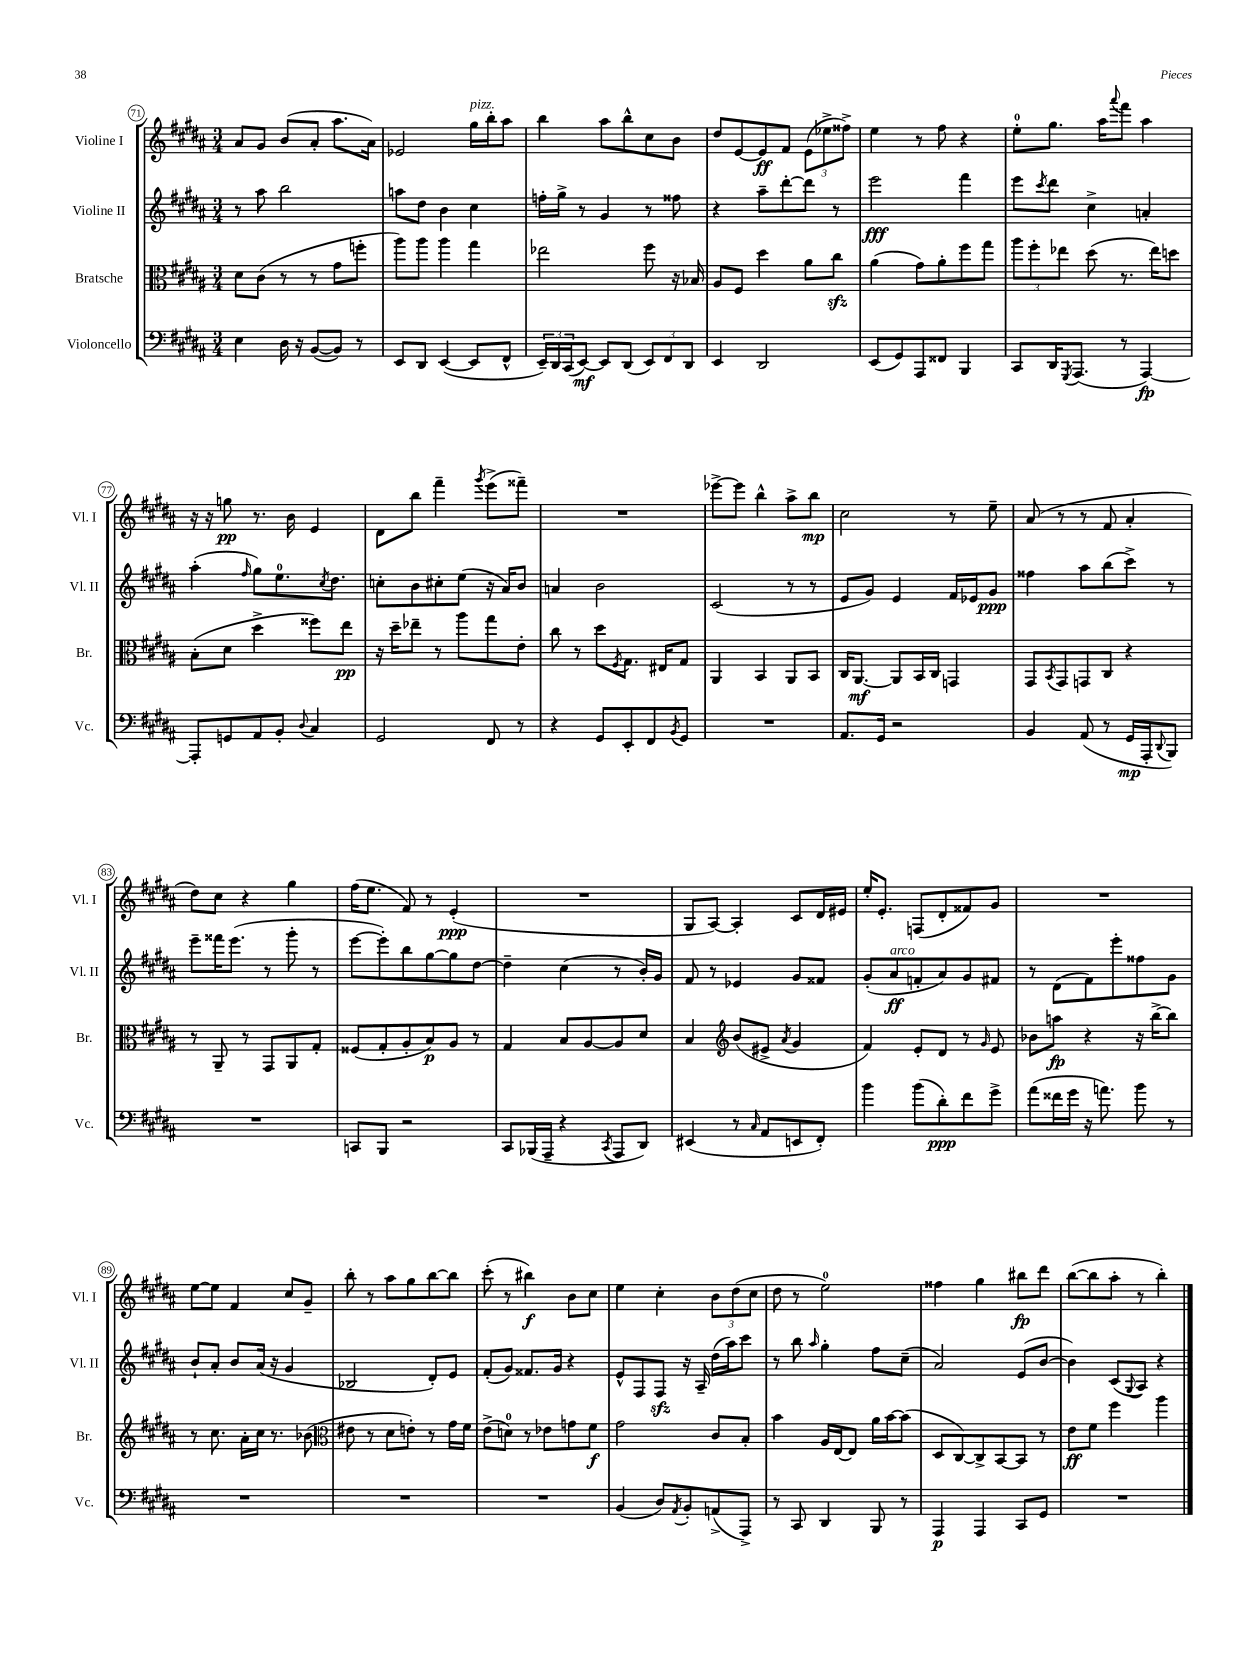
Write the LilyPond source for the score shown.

<<
\new StaffGroup <<
\new Staff = "s0" \with { instrumentName = "Violine I" shortInstrumentName = "Vl. I" } {
    \clef treble \key b \major \numericTimeSignature \time 3/4
    ais'8 gis'8 b'8( ais'8-. ais''8. ais'16) |
    ees'2 gis''16^\markup { \italic "pizz." } b''16-. ais''8 |
    b''4 ais''8 b''8-^ cis''8 b'8 |
    dis''8 e'8~ e'8\ff fis'8 \tuplet 3/2 { e'8( ees''8-> fisis''8->) } |
    e''4 r8 fis''8 r4 |
    e''8-0-. gis''8. ais''16 \appoggiatura { ais'''8 } fis'''8 ais''4 |
    r16 r16 g''8\pp r8. b'16 e'4 |
    dis'8 b''8 fis'''4-- \acciaccatura { gis'''8 } e'''8->( fisis'''8--) |
    R2. |
    ees'''8~-> ees'''8 b''4-^ ais''8-> b''8\mp |
    cis''2 r8 e''8-- |
    ais'8( r8 r8 fis'8 ais'4-. |
    dis''8) cis''8 r4 gis''4 |
    fis''16( e''8. fis'8) r8 e'4-.\ppp( |
    R2. |
    gis8 ais8~) ais4-. cis'8 dis'16 eis'16 |
    e''16-. e'8.-. f8( dis'8-. fisis'8) gis'8 |
    R2. |
    e''8~ e''8 fis'4 cis''8 gis'8-- |
    b''8-. r8 ais''8 gis''8 b''8~ b''8 |
    cis'''8-.( r8 bis''4\f) b'8 cis''8 |
    e''4 cis''4-. \tuplet 3/2 { b'8 dis''8( cis''8 } |
    dis''8 r8 e''2-0) |
    fisis''4 gis''4 bis''8\fp dis'''8 |
    b''8~( b''8 ais''8-. r8 b''4-.) \bar "|." |
}
\new Staff = "s1" \with { instrumentName = "Violine II" shortInstrumentName = "Vl. II" } {
    \clef treble \key b \major \numericTimeSignature \time 3/4
    r8 ais''8 b''2 |
    a''8 dis''8 b'4 cis''4 |
    f''16-. gis''16-> r8 gis'4 r8 fisis''8 |
    r4 ais''8-- dis'''8~-. dis'''8 r8 |
    e'''2\fff fis'''4 |
    e'''8 \acciaccatura { cis'''8 } dis'''8 cis''4-> a'4-. |
    ais''4-.( \grace { fis''16 } gis''8) e''8.-0 \acciaccatura { cis''8 } dis''8. |
    c''8-. b'8 cis''8-. e''8( r16 ais'16) b'8 |
    a'4 b'2 |
    cis'2( r8 r8 |
    e'8 gis'8) e'4 fis'16 ees'16 gis'8\ppp |
    fisis''4 ais''8 b''8( cis'''8->) r8 |
    e'''8-- fisis'''16 e'''8.( r8 gis'''8-. r8 |
    e'''8~ e'''8-.) b''8 gis''8~ gis''8 dis''8~ |
    dis''4-- cis''4( r8 b'16-.) gis'16 |
    fis'8 r8 ees'4 gis'8 fisis'8 |
    gis'8-.( ais'8\ff^\markup { \italic "arco" } f'8-. ais'8) gis'8 fis'8 |
    r8 dis'8( fis'8) e'''8-. fisis''8 gis'8 |
    b'8-! ais'8-. b'8 ais'16( r16 gis'4 |
    bes2 dis'8-.) e'8 |
    fis'8-.( gis'8) fisis'8. gis'16 r4 |
    e'8-^ fis8 fis8\sfz r16 ais16-- dis''16( ais''16) cis'''8 |
    r8 b''8 \grace { ais''16 } gis''4-. fis''8 cis''8--( |
    ais'2) e'8( b'8~ |
    b'4) cis'8( \appoggiatura { gis8 } ais8) r4 \bar "|." |
}
\new Staff = "s2" \with { instrumentName = "Bratsche" shortInstrumentName = "Br." } {
    \clef alto \key b \major \numericTimeSignature \time 3/4
    dis'8 cis'8( r8 r8 gis'8 f''8-. |
    ais''8) ais''8 ais''4 gis''4 |
    ees''2 fis''8 r16 bes16 |
    ais8 fis8 dis''4 ais'8 cis''8\sfz |
    ais'4( gis'8) ais'8-. fis''8 gis''8 |
    \tuplet 3/2 { ais''8 fis''8-. ees''8 } dis''8( r8. ees''16) d''8 |
    b8-.( dis'8 dis''4-> fisis''8) e''8\pp |
    r16 dis''16-- ees''8-- r8 ais''8 gis''8 e'8-. |
    cis''8 r8 dis''8 \acciaccatura { fis8 } gis8. eis16 gis8 |
    ais,4 b,4 ais,8 b,8 |
    cis16 ais,8.~\mf ais,8 b,16 cis16 g,4 |
    gis,8 \acciaccatura { b,8 } gis,8 g,8 cis8 r4 |
    r8 ais,8-- r8 gis,8 ais,8 gis8-. |
    fisis8( gis8-. ais8-. b8\p) ais8 r8 |
    gis4 b8 ais8~ ais8 dis'8 |
    b4 \clef treble b'8( eis'8-> \acciaccatura { ais'8 } gis'4 |
    fis'4) e'8-. dis'8 r8 \grace { gis'16 } e'8 |
    bes'8 a''8\fp r4 r16 b''16~-> b''8 |
    r8 cis''8. ais'16-. cis''16 r8. bes'8( |
    \clef alto eis'8 r8 dis'8 e'8-.) r8 gis'16 fis'16 |
    e'8->( d'8-0) r8 ees'8 g'8 fis'8\f |
    gis'2 cis'8 b8-. |
    b'4 ais16 e16~ e8 ais'16 b'16~ b'8( |
    dis8 cis8~) cis8-> b,8~ b,8 r8 |
    e'8\ff fis'8 fis''4 ais''4 \bar "|." |
}
\new Staff = "s3" \with { instrumentName = "Violoncello" shortInstrumentName = "Vc." } {
    \clef bass \key b \major \numericTimeSignature \time 3/4
    e4 dis16 r16 b,8~( b,8) r8 |
    e,8 dis,8 e,4~( e,8 fis,8-^ |
    \tuplet 3/2 { e,16--) dis,16 cis,16( } e,8~\mf) e,8 dis,8( \tuplet 3/2 { e,8) fis,8 dis,8 } |
    e,4 dis,2 |
    e,8( gis,8) ais,,8 fisis,8 b,,4 |
    cis,8 dis,16 \acciaccatura { gis,,8 } ais,,8.( r8 ais,,4~\fp) |
    ais,,8-. g,8 ais,8 b,8-. \appoggiatura { dis8 } cis4 |
    gis,2 fis,8 r8 |
    r4 gis,8 e,8-. fis,8 \acciaccatura { b,8 } gis,8 |
    R2. |
    ais,8. gis,16 r2 |
    b,4 ais,8( r8 gis,16\mp ais,,16-. \appoggiatura { dis,8 } b,,8) |
    R2. |
    c,8 b,,8 r2 |
    cis,8 bes,,16( ais,,16-- r4 \acciaccatura { cis,8 } ais,,8 dis,8) |
    eis,4( r8 \grace { cis16 } ais,8 e,8 fis,8-.) |
    b'4 b'8( dis'8-.\ppp) fis'8 gis'8-> |
    ais'8( fisis'16 gis'16 r16 a'8.) b'8 r8 |
    R2. |
    R2. |
    R2. |
    b,4( dis8) \acciaccatura { ais,8 } b,8-. a,8->( ais,,8->) |
    r8 cis,8 dis,4 b,,8 r8 |
    ais,,4\p ais,,4 cis,8 gis,8 |
    R2. \bar "|." |
}
>>
>>
\layout { \context { \Score currentBarNumber = #71 \override BarNumber.stencil = #(make-stencil-circler 0.1 0.3 ly:text-interface::print) } }
